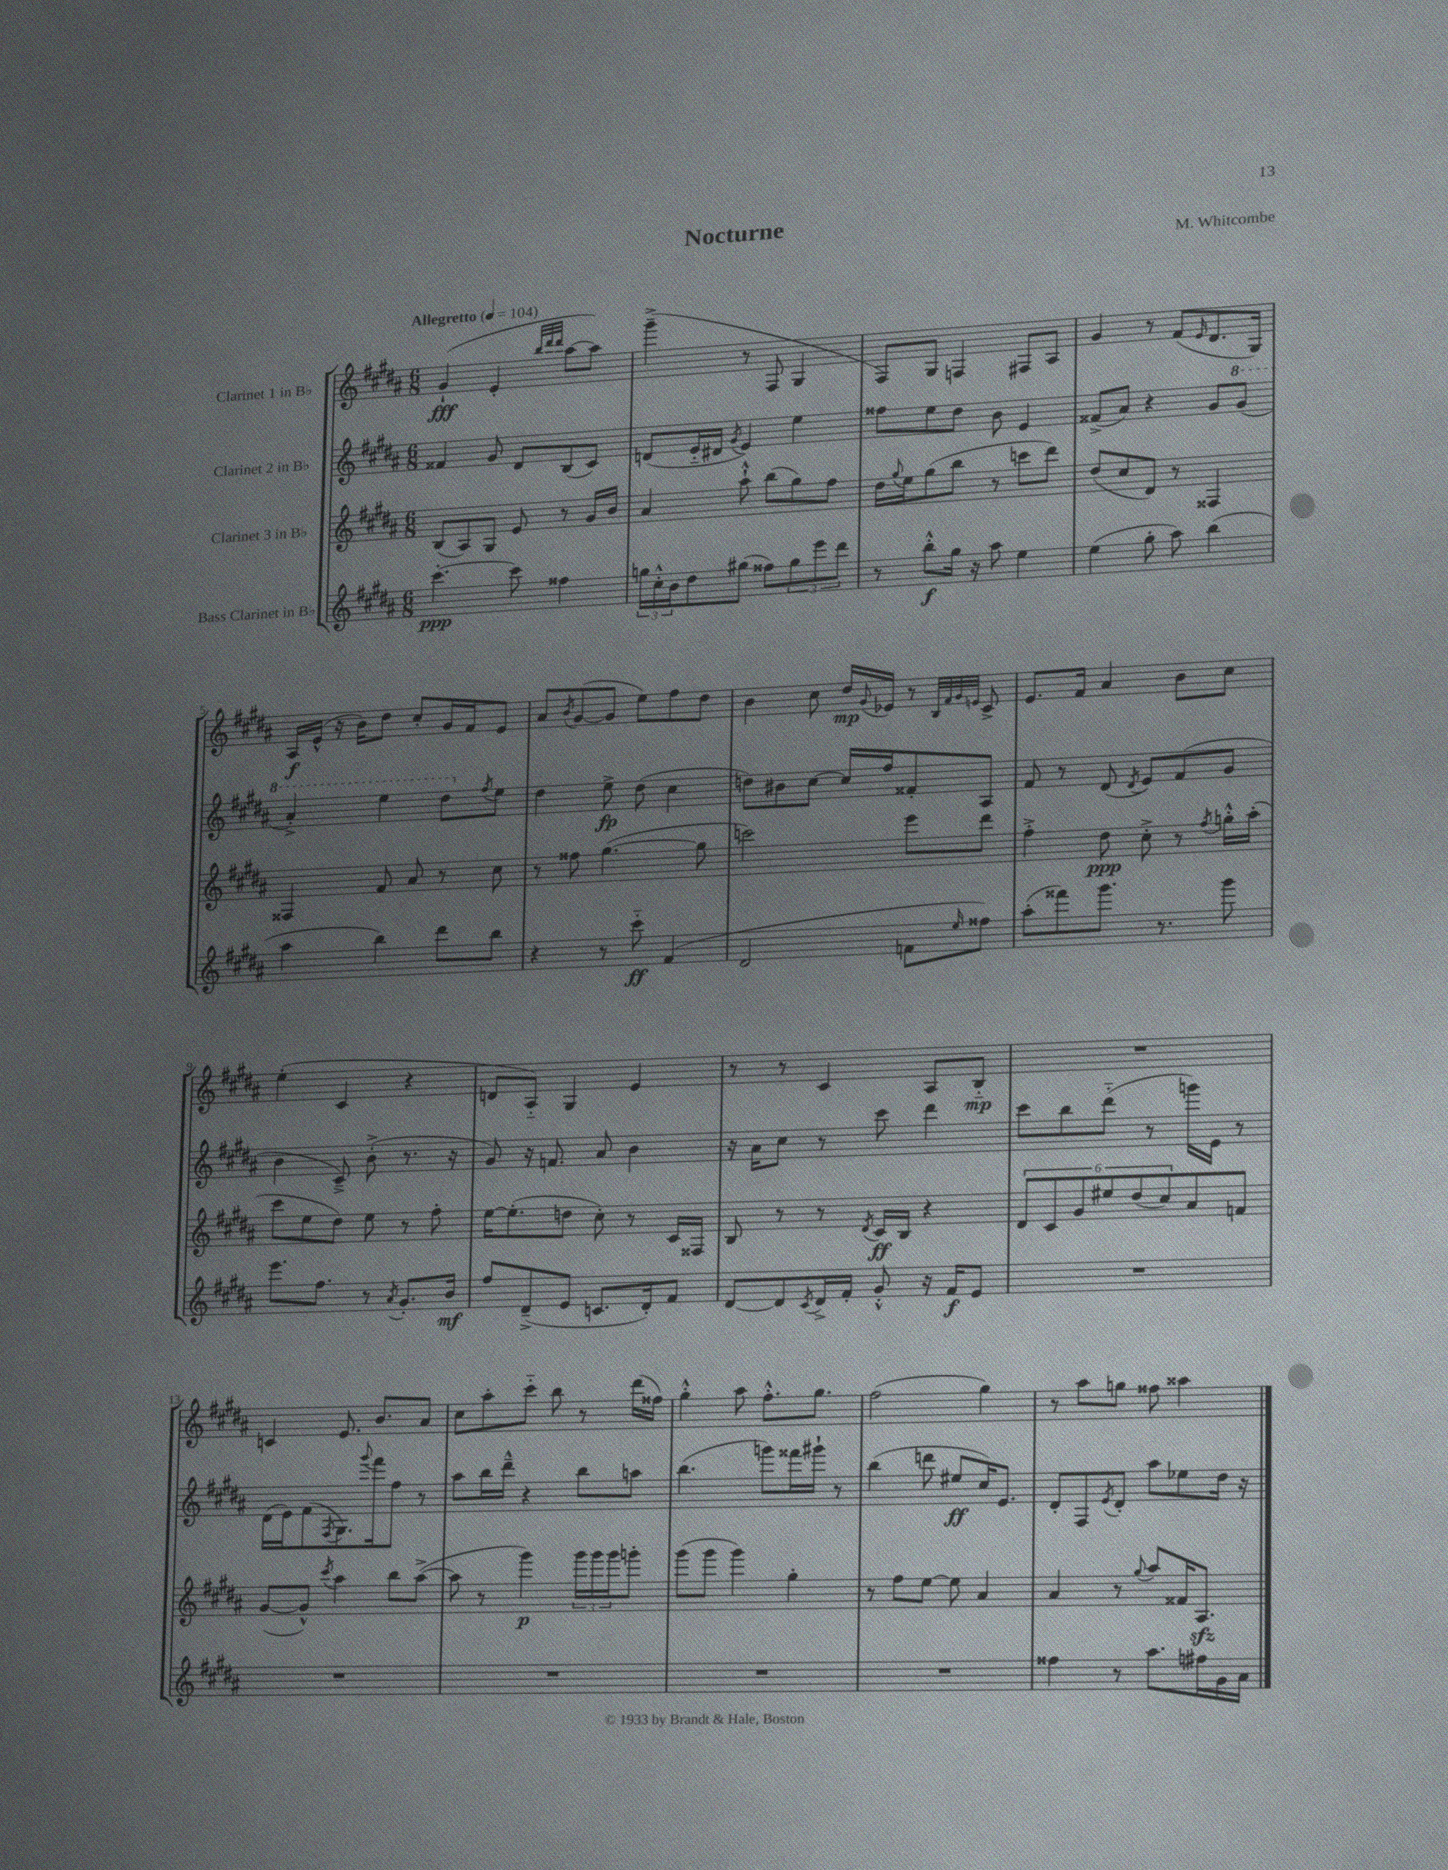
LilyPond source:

\header { title = "Nocturne" composer = "M. Whitcombe" }
<<
\new StaffGroup <<
\new Staff = "s0" \with { instrumentName = "Clarinet 1 in Bb" } {
    \clef treble \key b \major \numericTimeSignature \time 6/8 \tempo "Allegretto" 4 = 104
    gis'4-!\fff( e'4-. \grace { b''32 dis'''32 dis'''32 } ais''8~ ais''8) |
    gis'''4--->( r8 fis8 gis4 |
    fis8) gis8 f4 fis8 ais8 |
    gis'4 r8 fis'8( \grace { e'16 } dis'8. gis16) |
    ais16\f e'16-^( r16 b'16) dis''8 cis''8-. gis'16 fis'16 e'8 |
    ais'8 \acciaccatura { b'8 } gis'8~( gis'8 e''8) fis''8 dis''8 |
    b'4 cis''8 dis''16\mp \appoggiatura { gis'8 } ees'16 r8 \grace { b32 fis'32 gis'32 e'32 } cis'8-> |
    e'8. fis'16 ais'4 b'8 cis''8 |
    e''4-.( cis'4 r4 |
    d'8 ais8-_) gis4 e'4 |
    r8 r8 cis'4 ais8 b8-_\mp |
    R2. |
    c'4 e'8. b'8. ais'8 |
    cis''8 ais''8-. cis'''8-_ b''8 r8 dis'''16( fisis''16) |
    gis''4-.-^ ais''8 fis''8.-.-^ gis''8. |
    fis''2( gis''4) |
    r8 ais''8 g''8 fisis''8 aisis''4 \bar "|." |
}
\new Staff = "s1" \with { instrumentName = "Clarinet 2 in Bb" } {
    \clef treble \key b \major \numericTimeSignature \time 6/8
    fisis'4 gis'8 dis'8 b8( cis'8) |
    d'8( e'16-_ dis'16 \acciaccatura { gis'8 } e'4) e''4 |
    fisis''8 e''8 dis''8 b'8 e'4 |
    fisis'8->( ais'8) r4 gis'8 \ottava #1 gis''8( |
    ais''4-.->) e'''4 dis'''8 \ottava #0 \acciaccatura { fis''8 } e''8 |
    dis''4 e''8->\fp dis''8( cis''4 |
    d''8) bis'8 cis''8~ cis''16 fis''16 fisis'8-. ais8 |
    fis'8 r8 dis'8( \acciaccatura { dis'8 } e'8) fis'8( gis'8 |
    b'4 cis'8--->) b'8-.->( r8. r16 |
    gis'8) r16 f'8. ais'8 b'4 |
    r16 ais'16 cis''8 r8 cis'''8 dis'''4 |
    cis'''8 b''8 dis'''8-_( r8 g'''16) e'16 r8 |
    dis'16( e'16) fis'8( \acciaccatura { fis8 } gis8.) \appoggiatura { gis'''8 } fis'''16 fis''8 r8 |
    ais''8 b''16 dis'''16---^ r4 b''8 a''8 |
    b''4.( g'''8) fisis'''16 gis'''16-! r8 |
    b''4( d'''8 eis''8\ff cis''16) e'8. |
    dis'8-. fis8 \acciaccatura { e'8 } dis'8-. ais''8 ees''8 dis''16 r16 \bar "|." |
}
\new Staff = "s2" \with { instrumentName = "Clarinet 3 in Bb" } {
    \clef treble \key b \major \numericTimeSignature \time 6/8
    b8( ais8) gis8 e'8 r8 gis'16 b'16 |
    ais'4 ais''8-!-^ b''8( gis''8) fis''8 |
    dis''16 \appoggiatura { gis''8 } e''16 gis''8( b''8 r8 c'''8 dis'''8) |
    dis''8( cis''8 dis'8) r8 fisis4 |
    fisis4 fis'8 ais'8 r8 cis''8 |
    r8 fisis''8 gis''4.~( gis''8 |
    c'''2) e'''8 dis'''8 |
    fis''4-.-> dis''8\ppp cis''8-.-> r8 \acciaccatura { fis''8 } g''16-.-^ ais''16-.( |
    cis'''8 e''8 dis''8) e''8 r8 fis''8-. |
    e''16~ e''8.-.( d''8 cis''8-.) r8 cis'16 fisis16 |
    b8 r8 r8 \acciaccatura { dis'8 } cis'16\ff b16 r4 |
    \tuplet 6/4 { dis'8 cis'8 gis'8 eis''8 dis''8( cis''8) } ais'8 f'8 |
    gis'8~( gis'8-^) \acciaccatura { cis'''8 } ais''4 b''8 ais''8~->( |
    ais''8 r8 gis'''4\p) \tuplet 3/2 { gis'''16 gis'''16 gis'''16 } g'''8-. |
    gis'''8( gis'''8 gis'''4) gis''4-. |
    r8 fis''8 e''8~ e''8 ais'4 |
    ais'4 r8 \appoggiatura { gis''8 } ais''8 fisis'16 ais8.\sfz \bar "|." |
}
\new Staff = "s3" \with { instrumentName = "Bass Clarinet in Bb" } {
    \clef treble \key b \major \numericTimeSignature \time 6/8
    cis'''4.~-.\ppp cis'''8 fisis''4 |
    \tuplet 3/2 { g''16 cis''16-.-^ b'16 } dis''8 gis''8( fisis''8) \tuplet 3/2 { gis''8 e'''8 dis'''8 } |
    r8 b''8-.-^\f gis''16 r16 ais''8 e''4 |
    e''4( gis''8-. ais''8) b''4( |
    ais''4 b''4) dis'''8 b''8 |
    r4 r8 cis'''8-_\ff fis'4( |
    dis'2 f'8 \grace { e''16 } fisis''8) |
    ais''8-.( fisis'''8) gis'''8. r8. gis'''8 |
    e'''8. fis''8. r8 \acciaccatura { ais'8 } gis'8.-. b'16\mf |
    fis''8 dis'8--->( e'8 c'8. dis'16-.) fis'8 |
    dis'8~ dis'8 \acciaccatura { cis'8 } dis'16-> fis'16-. gis'8-.-^ r16 fis'16\f e'8 |
    R2. |
    R2. |
    R2. |
    R2. |
    R2. |
    fisis''4 r8 ais''8. fis''16 gis'16 ais'16 \bar "|." |
}
>>
>>
